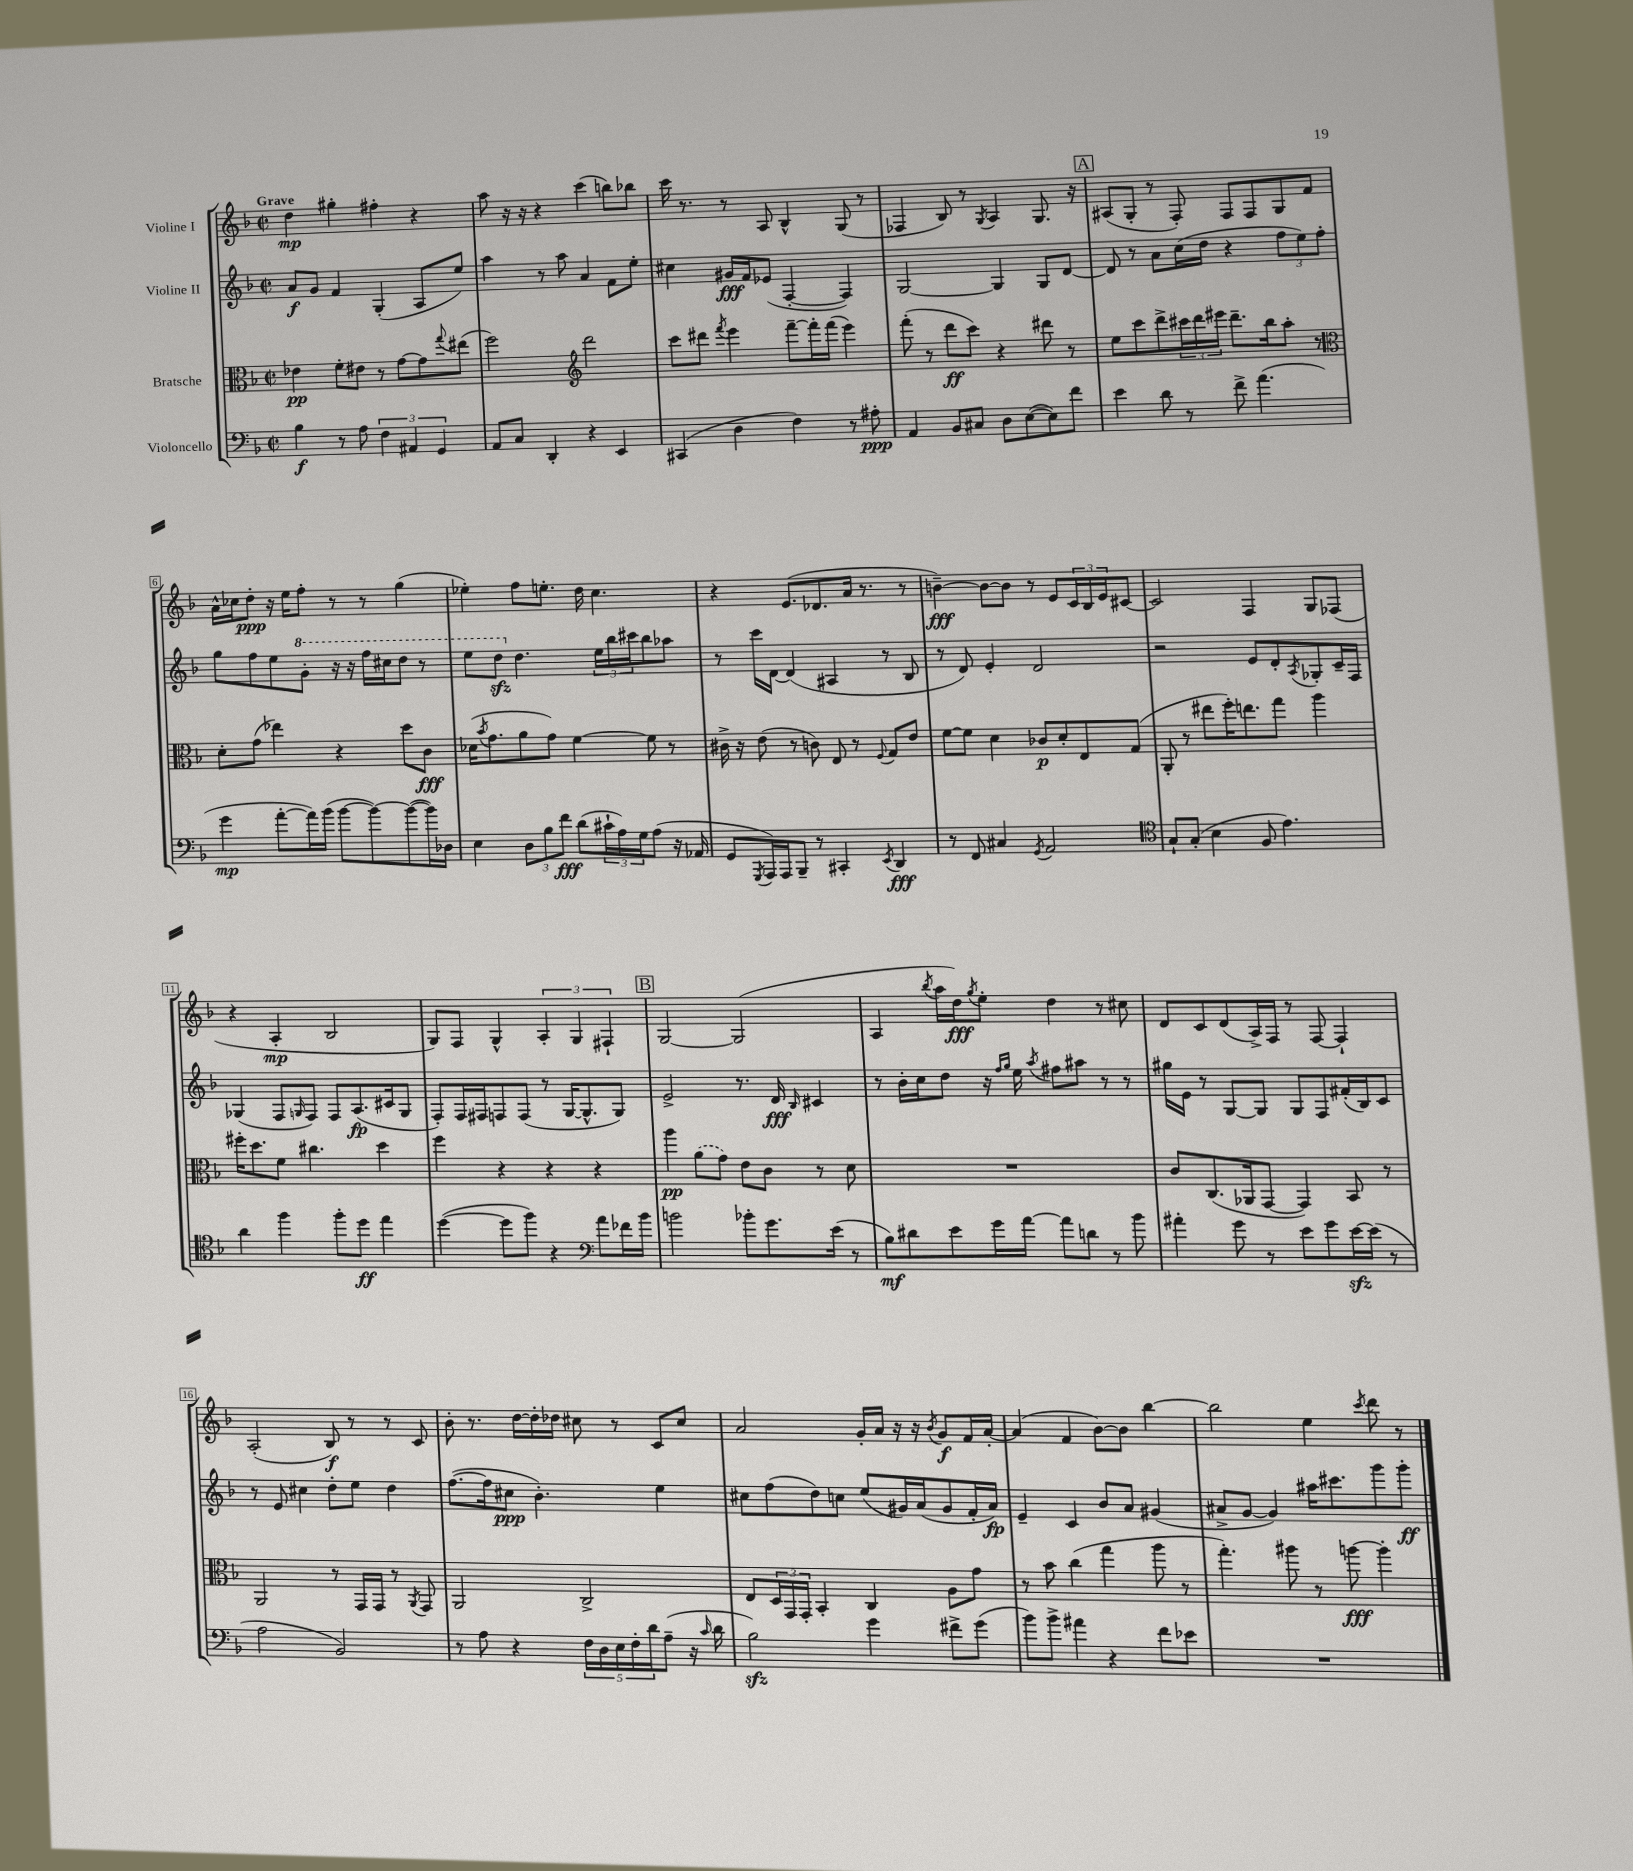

**kern	**kern	**kern	**kern
*staff4	*staff3	*staff2	*staff1
*clefF4	*clefC3	*clefG2	*clefG2
*k[b-]	*k[b-]	*k[b-]	*k[b-]
*M2/2	*M2/2	*M2/2	*M2/2
*met(c|)	*met(c|)	*met(c|)	*met(c|)
4B-\	4e-\	8a/L	4dd\
.	.	8g/J	.
8r	8f'\L	4f/	4gg#'\
8A\	8e#\J	.	.
6F\	8r	(4G'/	4ff#'\
.	[8g\L	.	.
6AA#/	.	.	.
.	8g\]	8A/L	4r
6GG/	.	.	.
.	8qqgg/	.	.
.	(8ee#\J	8ee/J)	.
=	=	=	=
8AA/L	2ff\)	4aa\	8aa\
8C/J	.	.	16r
.	.	.	16r
4DD'/	.	8r	4r
.	.	8aa\	.
*	*clefG2	*	*
4r	2ddd\	4a/	(4ccc\
4EE/	.	8f\L	8bb\L)
.	.	8ee'\J	8bb-\J
=	=	=	=
(4CC#/	8ccc\L	4cc#\	16ccc\
.	.	.	8.r
.	8ddd#\J	.	.
.	8qfff/	.	.
4D\	4eee\	16g#/LL	8r
.	.	16f/J	.
.	.	(8e-/J	8A/
4F\)	[8fff~\L	[4F'/	4B-^^/
.	16fff'\]L	.	.
.	(16fff\JJ	.	.
8r	4eee\)	4F/])	(8G/
8A#'\	.	.	8r
=	=	=	=
4AA/	(8fff'\	[2G/	4F-/
.	8r	.	.
8BB-/L	8ddd\L	.	8B-/)
8C#/J	8ccc\J)	.	8r
.	.	.	8qG/
8D\L	4r	4G/]	4A/
([8E\	.	.	.
8E\])	8ddd#\	8G/L	8.G/
8f\J	8r	[8d/J	.
.	.	.	16r
=	=	=	=
4e\	8ee\L	8d/]	(8A#/L
.	8ccc\	8r	8G'/J
8d\	8ddd^\	8a\L	8r
8r	24ccc#\L	(16cc\L	8F'/)
.	24ddd\	.	.
.	.	16dd\JJ	.
.	24eee#\JJ	.	.
8f^\	8.ddd~\L	4r	8F/L
(4.a\	.	.	8F/
.	16bb-\k	.	.
.	8aa'\J	12ff\L	8G/
.	.	12ee\)	.
.	8r	.	8f/J
.	.	12ff'\J	.
=	=	=	=
*	*clefC3	*	*
4g\	8d'\L	8gg\L	16a^^\LL
.	.	.	16cc-\J
.	(8g\J	8ff\	8dd'\J
[8a'\L	4ee-\)	8ee\	16r
.	.	.	16ee\LK
16a\]L)	.	8gg'\J	8ff'\J
(16b-\JJ	.	.	.
[8b-\L	4r	16r	8r
.	.	16r	.
8b-\_)	.	16fff\LL	8r
.	.	16ccc#\J	.
(8b-\_	8dd\L	8ddd\J	(4gg\
16b-\]L)	8c\J	8r	.
16D-\JJ	.	.	.
=	=	=	=
4E\	(16d-\LK	8eee\L	4ee-'\)
.	8qb-/	.	.
.	8.g\	.	.
.	.	8ddd\J	.
12D\L	8a\	4.dd\	8ff\L
12B-\	.	.	.
.	8g\J)	.	8.ee'\J
12f\J	.	.	.
(8d\L	[4f\	.	.
.	.	.	16dd\
24c#`\L	.	24ee\LL	4.cc\
24A\)	.	24bb-\	.
24G\J	.	24ccc#\J	.
(8A\J	8f\]	8bb-\	.
16r	8r	8aa-\J	.
16AA-/	.	.	.
=	=	=	=
8GG/L	16c#^\	8r	4r
.	16r	.	.
8qGGG/	.	.	.
16AAA/L)	(8e\	16ccc\LL	.
16AAA/J	.	[16d\JJ	.
8BBB-~/J	8r	(4d/]	(8.e/L
8r	8c\)	.	.
.	.	.	8.d-/
4CC#'/	8E/	4A#/	.
.	8r	.	16a/Jk
.	.	.	8.r
8qEE/	8qqF/	.	.
4DD/	8G/L	8r	.
.	8e/J	8B-/	8r
=	=	=	=
8r	[8f\L	8r	[4b~\)
8FF/	8f\]J	8d/)	.
4C#/	4d\	4e'/	8b\_L
.	.	.	8b\]J
8qGG/	.	.	.
2AA/	8c-/L	2d/	8r
.	8d'/	.	8e/L
.	8E/	.	24c/L
.	.	.	24B-/
.	.	.	24e/J
.	(8G/J	.	[8c#/J
=	=	=	=
*clefC4	*	*	*
8G`/L	8AA'/	2r	2c#/]
(8G'/J	8r	.	.
4B-\	8ee#\L	.	.
.	16ff'\K)	.	.
.	8.ee\	.	.
8F/	.	8e/L	4F/
4.e\)	8gg\J	8d'/	.
.	.	8qA/	.
.	4aa\	8G-'/	8G/L
.	.	16c~/L	(8F-/J
.	.	16F/JJ	.
=	=	=	=
4a\	16ff#'\LK	(4G-/	4r
.	8.dd\	.	.
4ff\	8f\J	8F/L	4A'/
.	.	16qqG/	.
.	4.cc#\	8F/J)	.
8ff'\L	.	8F/L	2B-/
8dd\J	.	(8.A/	.
4ee\	4dd\	.	.
.	.	16c#/k	.
.	.	8G/J	.
=	=	=	=
([4dd\	4ff\	8F'/L)	8G/L)
.	.	16F/L	8F/J
.	.	16F#/J	.
8dd\]L	4r	8F/	4G^^/
8ff\J)	.	(8F/J	.
4r	4r	8r	6A'/
.	.	[16G/LK	.
.	.	.	6G/
.	.	8.G^^/]	.
*clefF4	*	*	*
8a\L	4r	.	.
.	.	.	6F#`/
16f-\L	.	8G/J)	.
16b-\JJ	.	.	.
=	=	=	=
2b\	4aa\	2e^/	[2G/
.	(8a\L	.	.
.	8g\J)	.	.
8b-'\L	8e\L	8.r	(2G/]
8.g\	8c\J	.	.
.	.	16d/	.
.	.	16qqB-/	.
.	8r	4c#/	.
(16e\Jk	.	.	.
8r	8d\	.	.
=	=	=	=
8B-\L)	1r	8r	4A/
8d#\	.	16b-'\LL	.
.	.	16cc\J	.
.	.	.	8qbb-/
8e\	.	8dd\J	16aa\LL
.	.	.	16dd\J)
.	.	.	8qgg/
16g\L	.	16r	8ee'\J
.	.	16qqff/LL	.
.	.	16qqgg/JJ	.
[16a\JJ	.	16ee\	.
.	.	8qaa/	.
8a\]L	.	8ff#\L	4dd\
8d\J	.	8aa#\J	.
8r	.	8r	8r
8b-\	.	8r	8cc#\
=	=	=	=
4a#'\	8c/L	16gg#\LL	8d/L
.	.	16e\JJ	.
.	(8.C/	8r	8c/
8g\	.	[8G/L	(8d/
.	16AA-/k	.	.
8r	[8GG/J	8G/]J	16A^/L)
.	.	.	16F/JJ
8e\L	4GG/])	8G/L	8r
8g\	.	8F/	[8F/
[16e\L	8BB-/	(16f#'/L	4F`/]
(16e\]JJ	.	16B-/J)	.
8r	8r	8c/J	.
=	=	=	=
2A\	2AA/	8r	(2A'/
.	.	8e/	.
.	.	4cc#\	.
2BB-/)	8r	8dd'\L	8B-/)
.	16GG/LL	8ee\J	8r
.	16GG/JJ	.	.
.	8r	4dd\	8r
.	8qAA/	.	.
.	8GG/	.	8c/
=	=	=	=
8r	2AA/	([8.ff\L	8b-'\
8A\	.	.	8.r
.	.	16ff\]k	.
4r	.	8cc#\J	.
.	.	.	[16dd\LL
.	.	4.b-'\)	16dd'\]
.	.	.	16dd-\JJ
20F\LL	2C^/	.	8cc#\
20D\	.	.	.
20E\	.	.	.
.	.	.	8r
20F'\	.	.	.
20d\J	.	.	.
(8A~\J	.	4ee\	8c/L
16r	.	.	8cc#/J
16qqc/	.	.	.
16d\	.	.	.
=	=	=	=
2B-\)	8E/L	8cc#\L	2a/
.	24D/L	(8ff\	.
.	24GG/	.	.
.	24GG'/JJ	.	.
.	4BB-'/	8dd\)	.
.	.	8cc\J	.
4g\	4C/	(8ee/L	16g'/LL
.	.	.	16a/JJ
.	.	16g#/L)	16r
.	.	(16a/J	16r
.	.	.	8qb-/
8f#^\L	8A\L	8g#/	8g/L
(8g\J	8g\J	16f'/L	16f/L
.	.	16a/JJ)	[16a'/JJ
=	=	=	=
8b-\L)	8r	4e~/	(4a/]
8b-^\J	8b-\	.	.
4a#\	(4cc\	4c/	4f/
4r	4gg\	8b-/L	[8b-\L)
.	.	8a/J	8b-\]J
8f\L	8aa\	(4g#/	[4bb-\
8e-\J	8r	.	.
=	=	=	=
1r	4.gg'\)	8a#^/L	2bb-\]
.	.	[8g/J	.
.	.	4g/])	.
.	8aa#\	.	.
.	8r	16aa#\LK	4ee\
.	.	8.ccc#\	.
.	[8aa\	.	.
.	.	.	8qccc/
.	4aa'\]	8ggg\	8ddd\
.	.	8ggg'\J	8r
==	==	==	==
*-	*-	*-	*-
